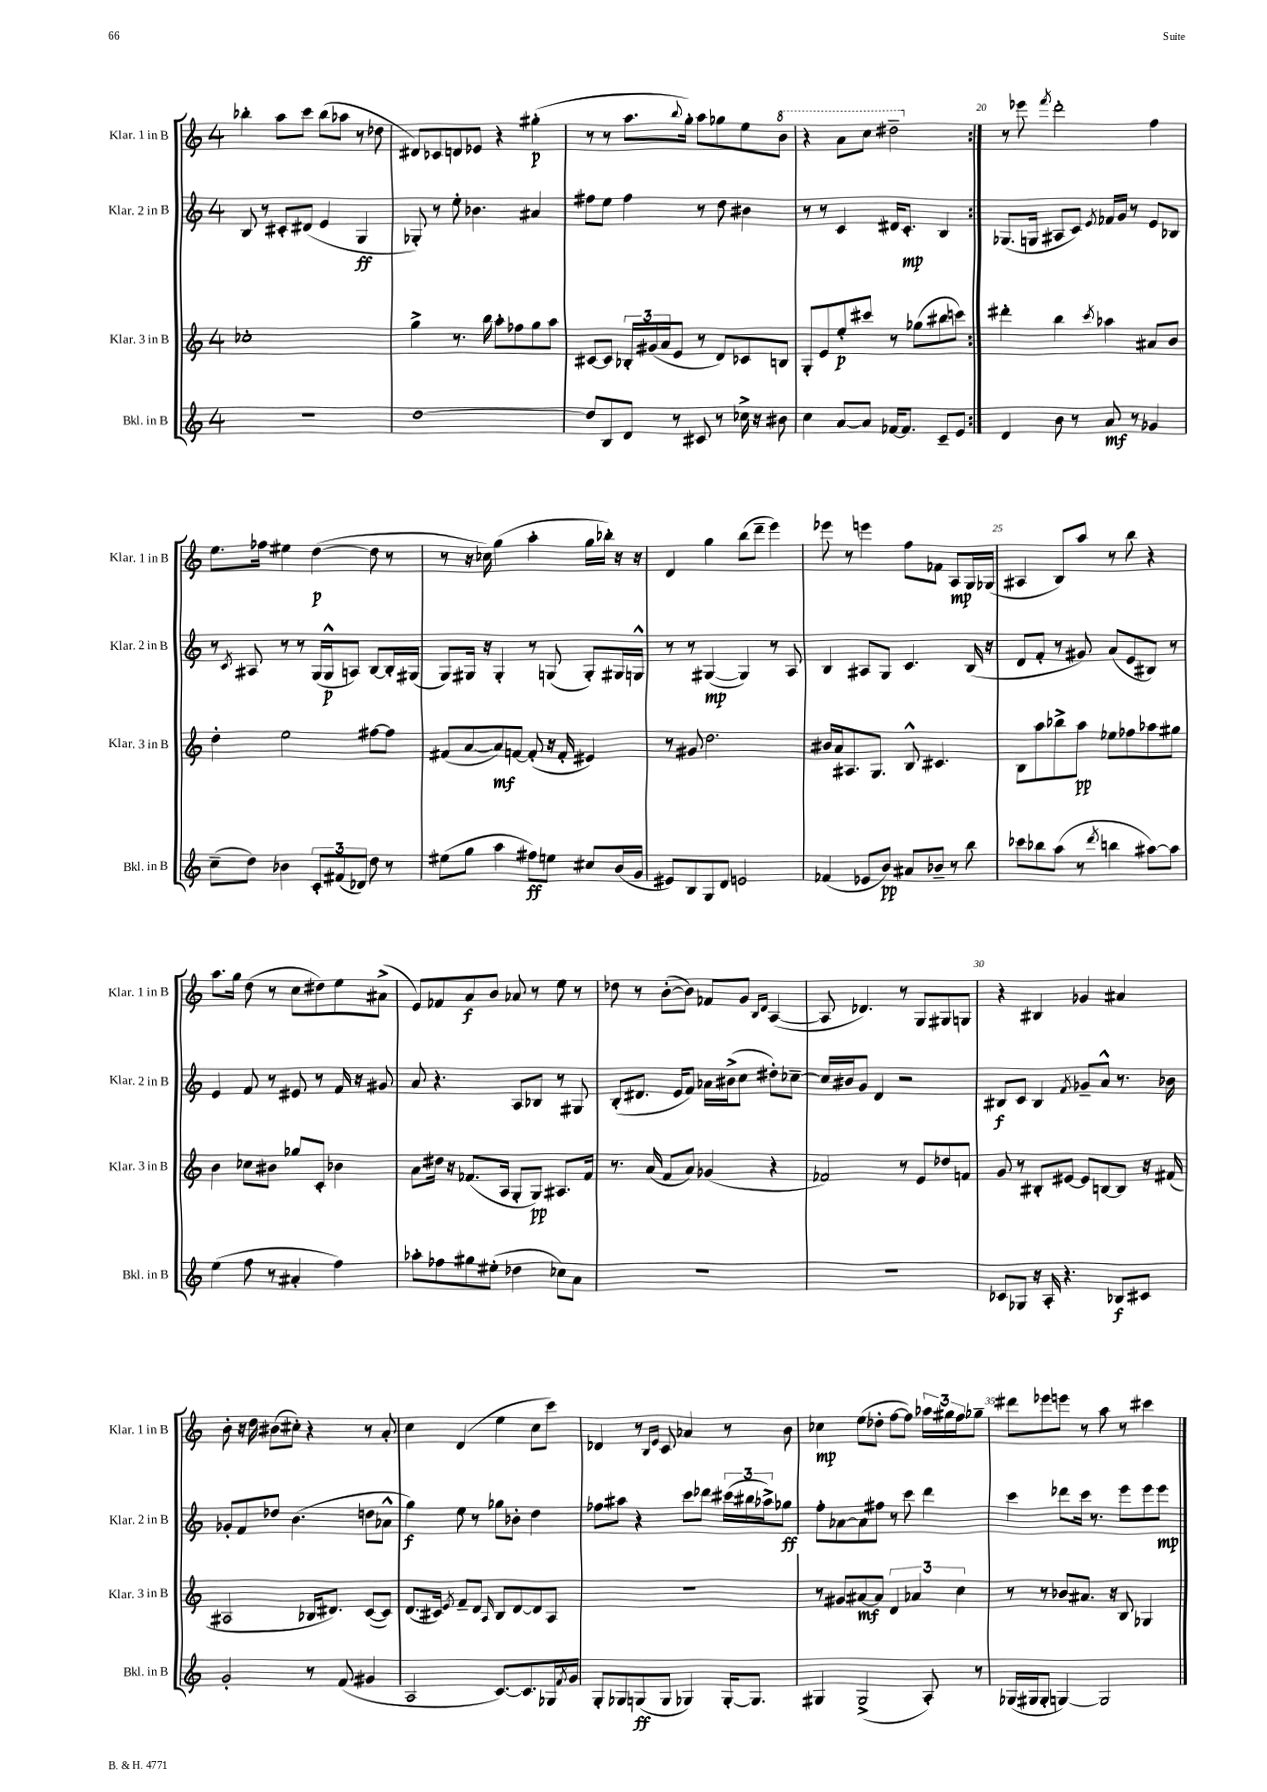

**kern	**kern	**kern	**kern
*staff4	*staff3	*staff2	*staff1
*clefG2	*clefG2	*clefG2	*clefG2
*k[]	*k[]	*k[]	*k[]
*M4/4	*M4/4	*M4/4	*M4/4
1r	1cc-'	8B	4bb-'
.	.	8r	.
.	.	8c#'	8aa
.	.	(8d#	8ccc
.	.	4e	(8bb-
.	.	.	8aa-
.	.	4G	8r
.	.	.	8dd-
=	=	=	=
[1dd	4gg^	8G-')	8d#)
.	.	8r	8c-
.	8.r	8ee'	8d
.	.	4.b-	8e-
.	16bb	.	.
.	8aa'	.	4r
.	8ff-	.	.
.	8gg	4a#	(4gg#'
.	8aa	.	.
=	=	=	=
8dd]	[8c#	8ff#	8r
8B	8c#]	8ee	8r
8d	24B-'	4ff#	8.aa
.	(24g#	.	.
.	24a	.	.
8r	8e	.	.
.	.	.	8qqbb
.	.	.	16gg')
8c#	8r	8r	8aa
8r	8d)	8dd	8gg-
16cc-^	8c-	4b#	8ee
16r	.	.	.
8b#	8B	.	8bb
=	=	=	=
4cc	8G'	8r	4r
.	8e	8r	.
[8a	8ee'	4c	8aa
8a]	8ccc#	.	8ccc
[16f-	8r	16d#	2ddd#~
8.f-]	.	8.c'	.
.	(8gg-	.	.
8c~	8bb#	4B	.
8e	8ccc)	.	.
=:|!	=:|!	=:|!	=:|!
4d	4ddd#'	(8.G-	8r
.	.	.	8eee-
.	.	16G	.
.	.	.	8qfff
8b	4bb	8A#	2ddd'
8r	.	8c)	.
.	8qccc	8qe	.
8a	4aa-	16f-	.
.	.	16g	.
8r	.	8r	.
4g-	8a#	8e	4ff
.	8b	8B-	.
=	=	=	=
(8cc~	4dd'	8r	8.ee
.	.	8qc	.
8dd)	.	8A#	.
.	.	.	16ff-
4b-	2ee	8r	4ee#
.	.	8r	.
12c'	.	(16G	([4dd
.	.	16G^^	.
(12f#	.	.	.
.	.	8A)	.
12d-)	.	.	.
8dd	[8ff#	[8B	8dd]
8r	8ff#]	16B']	8r
.	.	(16G#	.
=	=	=	=
(8ee#	(8f#	8G)	8r
8gg	[8a	16G#	16r
.	.	16r	16cc-)
4aa	8a])	4G#'	(4gg
.	[8f	.	.
8ff#)	(8f']	8r	4aa'
8ee	16r	(8G	.
.	16f'	.	.
8cc#	4e#)	8G')	16gg
.	.	.	16bb-')
(16b	.	16G#	16r
16g	.	16G^^	16r
=	=	=	=
8e#)	8r	8r	4d
8B	8g#	8r	.
8G	2.dd	([4G#	4gg
8d	.	.	.
2e	.	4G#])	(8bb
.	.	.	8ddd~
.	.	8r	4eee)
.	.	8A	.
=	=	=	=
(4f-	16b#	4B	8eee-
.	16a	.	.
.	8.A#	.	8r
8e-	.	8A#	4eee
.	8.G	.	.
8b)	.	8G	.
8a#	8B^^	4.c	8ff
8b-~	4.c#	.	8f-
8r	.	.	8A
8bb	.	(16B	16G
.	.	16r	(16G-
=	=	=	=
8ccc-	8B	8d	4A#
8bb-	8aa	8f'	.
(8aa	8bb-^	8r	8B)
8r	8aa	8g#)	8aa
8qddd	.	.	.
4bb	8ee-	(8a	8r
.	8ff-	8e	8bb
[8aa#)	8aa-	8B#)	4r
8aa#]	8gg#	8r	.
=	=	=	=
(4ee	4b	4e	8.aa
.	.	.	16gg
8ff	8cc-	8f	(8dd
8r	8b#	8r	8r
4a#'	8gg-	8e#	8cc
.	8c'	8r	8dd#)
4ff)	4b-	16f	8ee
.	.	16r	.
.	.	8g#	(8a#^
=	=	=	=
8aa-'	8a	8a	8e)
8ff-	16dd#	4.r	8f-
.	16r	.	.
8gg#	(8.f-	.	8a
(8ee#'	.	.	8b
.	16A	.	.
4dd-	8G'	8A	8a-
.	8G)	8B-	8r
8cc-)	8.A#	8r	8ee
8a	.	8G#	8r
.	16f-	.	.
=	=	=	=
1r	8.r	(8B'	8dd-
.	.	8.d#	8r
.	(16a	.	.
.	8f	.	([8b'
.	.	16e	.
.	8a)	8f)	8b])
.	(4g-	16a-	8f-
.	.	(16b#^	.
.	.	8cc	8g
.	.	.	16qqB
.	.	.	16qqd
.	4r	8dd#')	([4A
.	.	[8cc-~	.
=	=	=	=
1r	2f-)	16cc-]	8A]
.	.	16b#	.
.	.	8g	4.d-)
.	.	4d	.
.	8r	2r	8r
.	8e	.	8G
.	8dd-	.	8G#
.	8f	.	8G
=	=	=	=
8c-	8g	8B#	4r
8G-	8r	8c	.
16r	8B#'	4B#	4B#
16A'	.	.	.
4.r	[8e#	.	.
.	.	8qf	.
.	8e#]	8g-~	4g-
.	[8B	8a^^	.
8B-	8B]	8.r	4a#
8c#	16r	.	.
.	(16f#	16b-	.
=	=	=	=
2g'	2A#	8g-'	8b'
.	.	8f	16r
.	.	.	16dd
.	.	8dd-	(8b#
.	.	(4.b	8cc#')
8r	16B-	.	4r
.	8.d#)	.	.
(8f	.	.	.
4g#	([8c	8dd	8r
.	8c])	8a-^^	8a'
=	=	=	=
2A	(8.d	4gg)	4cc
.	16c#)	.	.
.	8qe	.	.
.	8f~	8ee	(4d
.	8d	8r	.
.	16qqA	.	.
[8.c)	8B	8gg-	4ee
.	[8d	8b-'	.
8.c]	.	.	.
.	8d]	4dd	8cc
16G-	8A	.	8ccc)
8qf	.	.	.
16g	.	.	.
=	=	=	=
8G'	1r	8ff-	4d-
8G-	.	8aa#	.
(8G	.	4r	8r
.	.	.	16qqB
.	.	.	16qqe
8G	.	.	8c
4G-)	.	8ccc	4a-
.	.	8ddd-	.
[16G-'	.	(24ccc#	8r
.	.	24bb#	.
8.G-]	.	.	.
.	.	24aa-^)	.
.	.	8gg-	8b
=	=	=	=
4G#	8r	8ff'	4cc-
.	8g#	[8a-	.
(2G#^	[8a#	8a-]	(8ee
.	8a#]	8ff#	8dd-'
.	6d	8r	[8ff
.	.	8ccc	8ff])
.	6a-	.	.
8A')	.	4ddd	24aa-
.	.	.	24gg#
.	6cc	.	24ff
8r	.	.	8gg-~
=	=	=	=
(16G-	8r	4ccc	8ddd#
16G#	.	.	.
8G#'	8r	.	8eee-
[4G)	8b-	8ddd-	8eee
.	8.a#	16ccc	8r
.	.	8.r	.
2G]	.	.	8aa
.	16r	.	.
.	8B	8eee	8r
.	4G-	8eee	4ccc#
.	.	8eee	.
==	==	==	==
*-	*-	*-	*-
